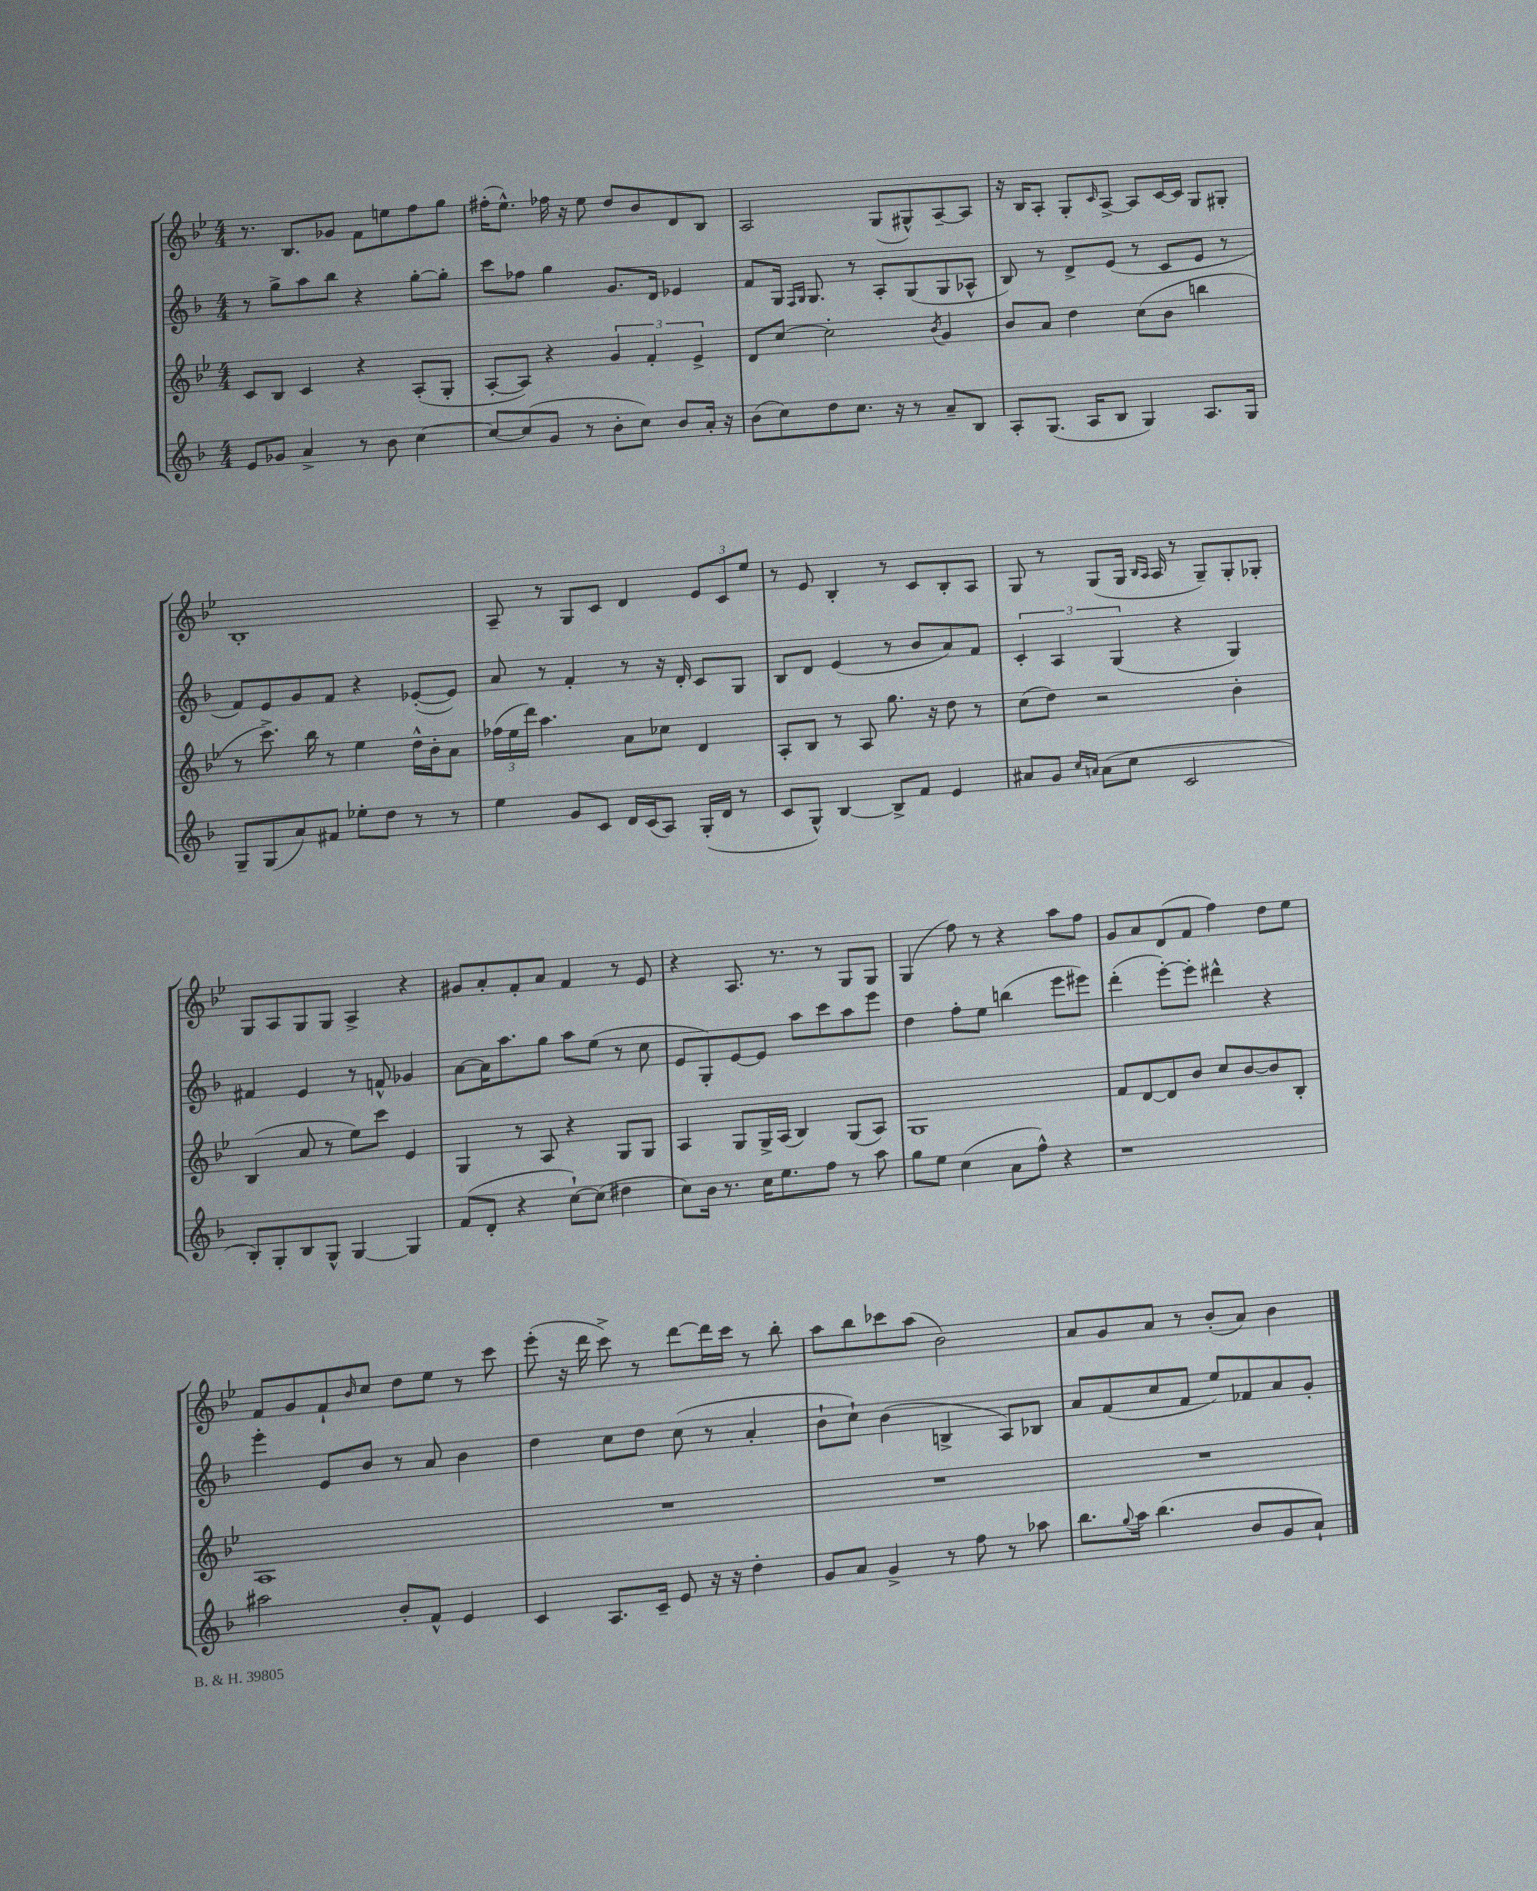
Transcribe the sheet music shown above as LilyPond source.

<<
\new StaffGroup <<
\new Staff = "s0" {
    \clef treble \key bes \major \numericTimeSignature \time 4/4
    r8. bes8. ges'8 f'8 e''8 f''8 g''8 |
    fis''16-.( ees''8.-^) fes''16 r16 ees''8 d''8 bes'8 d'8 bes8 |
    a2 g8( gis8-^) a8~-- a8 |
    r16 bes16 a8-. g8-. \grace { c'16 } a8~-> a8 c'16~ c'16 g8 gis8-. |
    bes1-. |
    a8-- r8 g8 c'8 d'4 \tuplet 3/2 { ees'8 c'8 ees''8 } |
    r8 ees'8 bes4-. r8 c'8 bes8-. a8 |
    g8 r8 g8( g16 \grace { bes16 a16 } a16 r8 g8--) g8-. ges8-. |
    g8 a8 g8 g8 a4-> r4 |
    gis'8 a'8-. f'8-. a'8 f'4 r8 ees'8 |
    r4 a8. r8. r8 g8 g8 |
    g4( f''8) r8 r4 a''8 f''8 |
    g'8 a'8 d'8( f'8 f''4) d''8 ees''8 |
    f'8 g'8 f'8-! \grace { bes'16 } c''8 d''8 ees''8 r8 c'''8 |
    ees'''8-.( r16 d'''16 c'''8->) r8 d'''8~ d'''16 c'''16 r8 bes''8-. |
    a''8 bes''8 ces'''8 a''8( bes'2) |
    a'8 g'8 a'8 r8 bes'8-.( a'8) bes'4 \bar "|." |
}
\new Staff = "s1" {
    \clef treble \key f \major \numericTimeSignature \time 4/4
    r8 g''8-> a''8 bes''8 r4 g''8~-. g''8-. |
    c'''8 fes''8 g''4 g'8. d'16 ees'4 |
    f'8 g16 \grace { f16 g16 } g8. r8 a8-. g8( g8 aes8-^ |
    bes8) r8 d'8-> e'8( r8 c'8 e'8 r8 |
    f'8) e'8 g'8 f'8 r4 ees'8~-.( ees'8) |
    a'8 r8 f'4-. r8 r16 d'16-. c'8 g8 |
    bes8 d'8 e'4( r8 bes'8 a'8) f'8 |
    \tuplet 3/2 { c'4-. a4 g4( } r4 g4) |
    fis'4 e'4 r8 f'8-^ ges'4 |
    a'8~ a'16 a''8. g''8 a''8 e''8( r8 c''8 |
    e'8 g8-.) e'8~ e'8 a''8 c'''8 a''8 e'''8 |
    d''4 f''8-. e''8 b''4( e'''8 eis'''8) |
    d'''4-.( e'''8~-.) e'''8-. dis'''4-^ r4 |
    e'''4-. e'8 bes'8 r8 a'8 bes'4 |
    d''4 c''8 d''8 c''8( r8 a'4-. |
    bes'8-! c''8-!) bes'4( b4-> a8) bes8 |
    a'8 f'8( c''8 f'8 e''8) fes'8 a'8 g'8-. \bar "|." |
}
\new Staff = "s2" {
    \clef treble \key bes \major \numericTimeSignature \time 4/4
    c'8 bes8 c'4 r4 a8-.( g8-. |
    a8~-. a8) r4 \tuplet 3/2 { g'4 f'4-. ees'4-> } |
    d'8 c''8~ c''2-. \acciaccatura { bes'8 } g'4 |
    bes'8 a'8 d''4 c''8( bes'8 b''4 |
    r8 c'''8.->) bes''16 r8 ees''4 d''16-^ bes'16-. a'8 |
    \tuplet 3/2 { fes''16( ees''16 d'''16) } a''4. a'8 ces''8 d'4 |
    a8-. bes8 r8 a8 g''8. r16 d''8 r8 |
    c''8( d''8) r2 bes'4-. |
    bes4( a'8 r8 ees''8) c'''8 ees'4 |
    g4 r8 a8 r4 g8 g8 |
    a4 g8 g16-> a16( bes4) g8( a8) |
    g1 |
    f'8 d'8~ d'8 bes'8 c''8 bes'8~ bes'8 bes8-. |
    a1 |
    R1 |
    R1 |
    R1 \bar "|." |
}
\new Staff = "s3" {
    \clef treble \key f \major \numericTimeSignature \time 4/4
    e'8 ges'8 a'4-> r8 bes'8 c''4~ |
    c''8~ c''8( g'8 r8 bes'8-. c''8) bes'8 a'16-. r16 |
    bes'8( c''8) d''8 c''8. r16 r8 a'8-- bes8 |
    a8-. g8.( a16 bes8 g4) a8. g16 |
    g8-- g8( a'8) fis'8 ees''8-. d''8 r8 r8 |
    e''4 g'8 c'8 d'16 c'16( a8) g16-.( d'16 r8 |
    c'8 g8-^) bes4~ bes8-> f'8 e'4 |
    ais'8 g'8 \grace { c''16 a'16 } a'8( c''8 c'2 |
    bes8-.) g8-. bes8 g8-^ g4~ g4 |
    f'8( d'8-. r4 c''8~-!) c''8( dis''4 |
    c''8) bes'16 r8. c''16 e''8. f''8 r8 a''8 |
    g''8 e''8 c''4( a'8 f''8-^) r4 |
    r1 |
    ais''2 bes'8-. f'8-^ e'4 |
    c'4 a8. c'16-- e'8 r16 r16 d''4-. |
    g'8 a'8 g'4-> r8 f''8 r8 aes''8 |
    bes''8. \appoggiatura { g''8 } a''16 bes''4.( bes'8 g'8 a'8-!) \bar "|." |
}
>>
>>
\layout { \context { \Score \remove "Bar_number_engraver" } }
